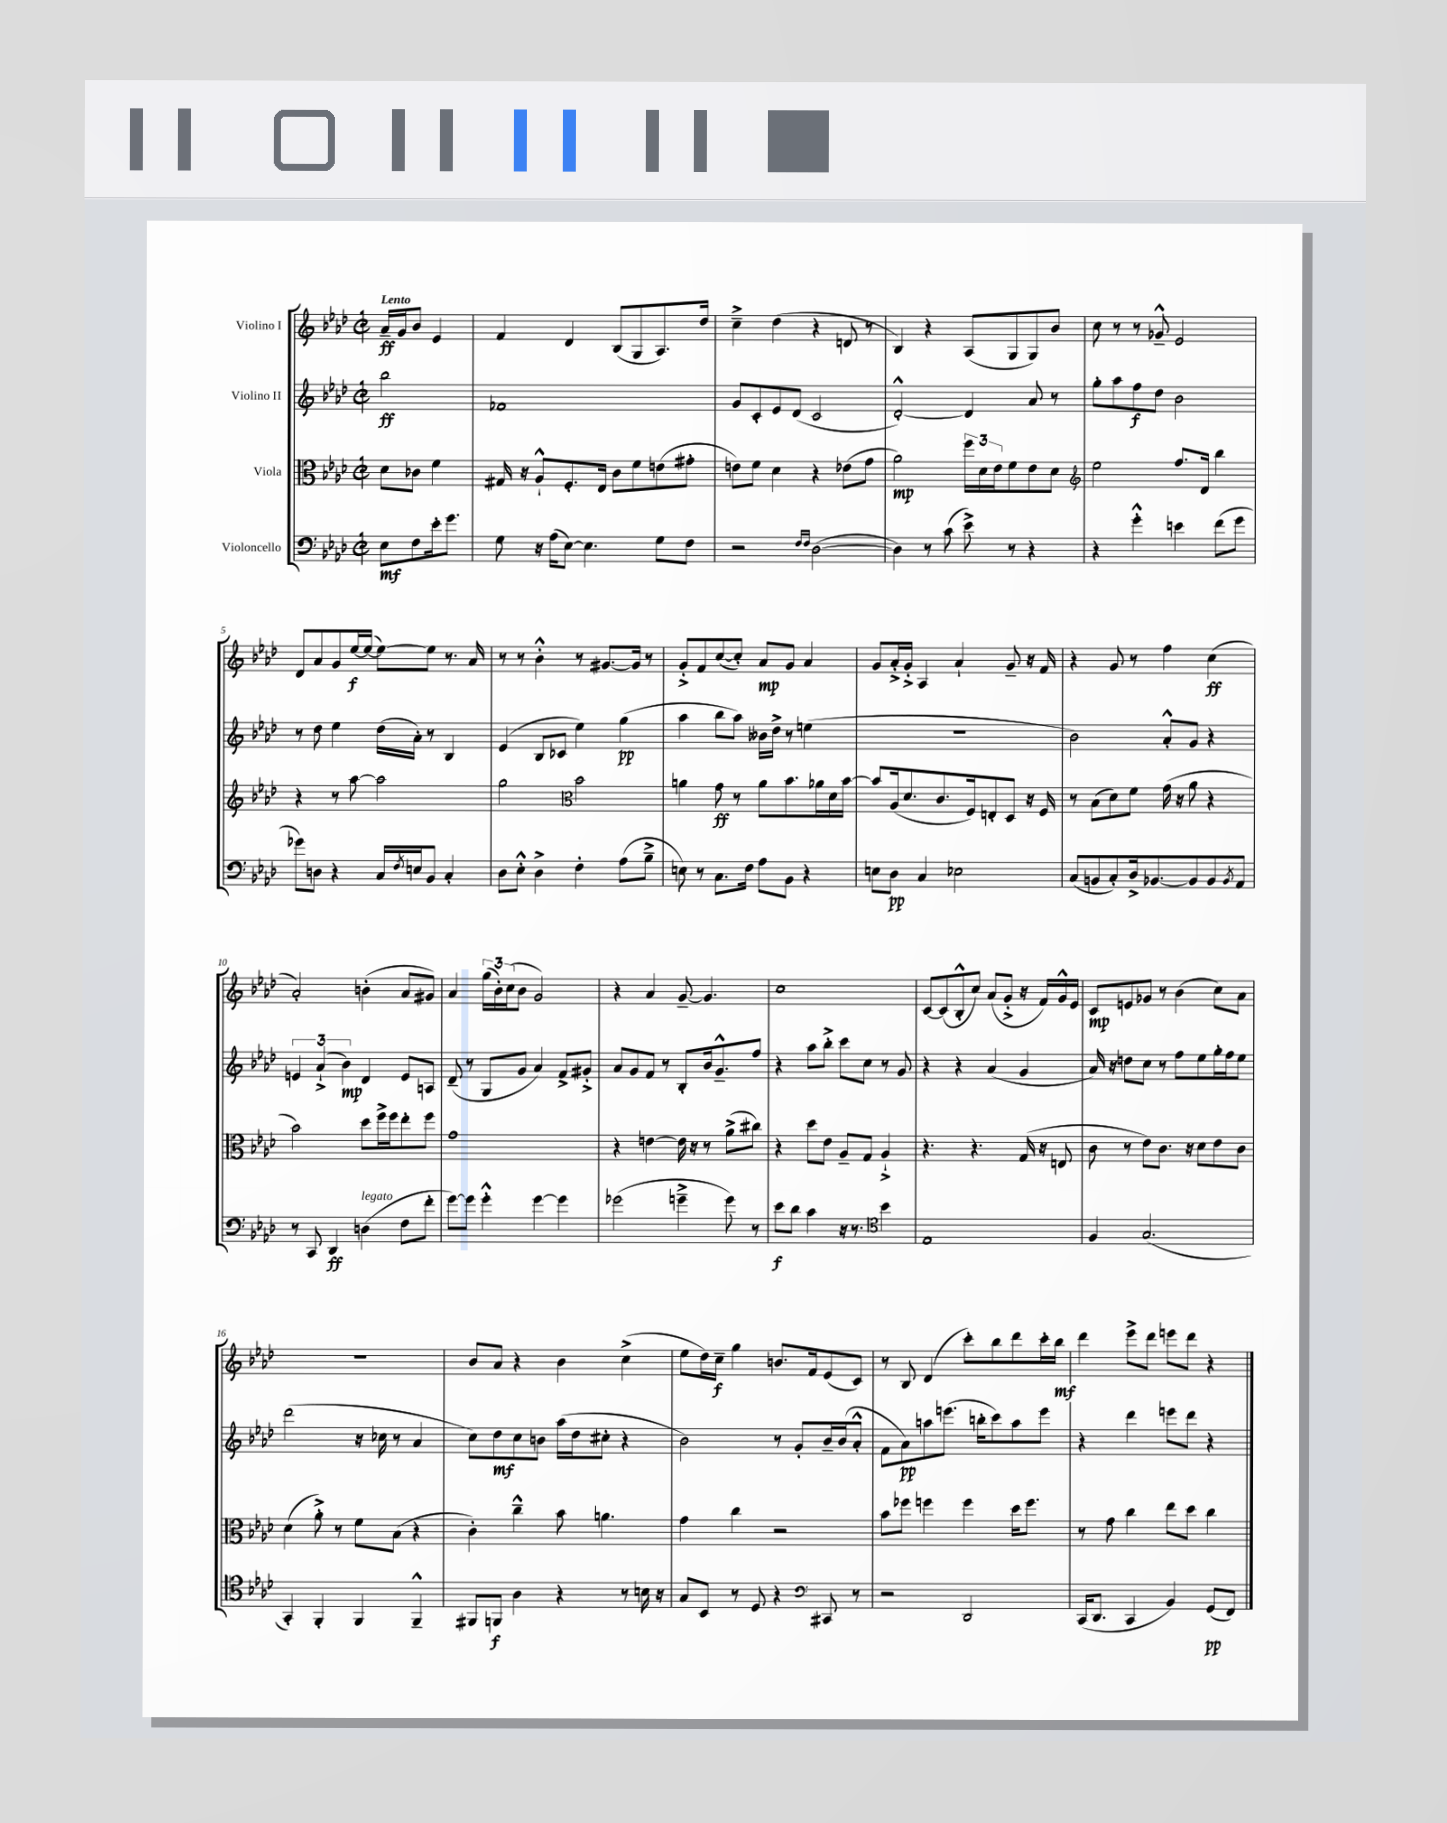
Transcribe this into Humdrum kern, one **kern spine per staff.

**kern	**dynam	**kern	**dynam	**kern	**dynam	**kern	**dynam
*part4	*part4	*part3	*part3	*part2	*part2	*part1	*part1
*staff4	*staff4	*staff3	*staff3	*staff2	*staff2	*staff1	*staff1
*I"Violoncello	*	*I"Viola	*	*I"Violino II	*	*I"Violino I	*
*clefF4	*	*clefC3	*	*clefG2	*	*clefG2	*
*k[b-e-a-d-]	*	*k[b-e-a-d-]	*	*k[b-e-a-d-]	*	*k[b-e-a-d-]	*
*M2/2	*	*M2/2	*	*M2/2	*	*M2/2	*
*met(c|)	*	*met(c|)	*	*met(c|)	*	*met(c|)	*
=	=	=	=	=	=	=	=
!	!	!	!	!	!	!LO:TX:a:B:t=Lento	!
8E-\L	mf	8d-\L	.	2bb-\	ff	16a-~/LL	ff
.	.	.	.	.	.	16g/J	.
8F\	.	8c-X\J	.	.	.	8b-/J	.
16e-'\k	.	4f\	.	.	.	4e-/	.
8.g\J	.	.	.	.	.	.	.
=1	=1	=1	=1	=1	=1	=1	=1
8G\	.	16G#X/	.	1f-X	.	4f/	.
.	.	16r	.	.	.	.	.
16r	.	8A-`^^/L	.	.	.	.	.
(16A-\KL	.	.	.	.	.	.	.
[8E-\J)	.	8.F'/	.	.	.	4d-/	.
4.E-\]	.	.	.	.	.	.	.
.	.	16E-/Jk	.	.	.	.	.
.	.	8c\L	.	.	.	(8B-/L	.
.	.	8f\	.	.	.	8G/	.
8G\L	.	(8en\	.	.	.	8.A-/)	.
8F\J	.	8g#X'\J	.	.	.	.	.
.	.	.	.	.	.	16dd-/Jk	.
=2	=2	=2	=2	=2	=2	=2	=2
2r	.	8en\L)	.	8g/L	.	4cc~^\	.
.	.	8f\J	.	8c'/	.	.	.
.	.	4d-\	.	8e-/	.	(4dd-\	.
.	.	.	.	(8d-/J	.	.	.
16qqF/LL	.	.	.	.	.	.	.
16qqF/JJ	.	.	.	.	.	.	.
([2D-\	.	4r	.	2c/	.	4r	.
.	.	(8e-X\L	.	.	.	8dn/	.
.	.	8g\J	.	.	.	8r	.
=3	=3	=3	=3	=3	=3	=3	=3
4D-\])	.	2a-\)	mp	[2d-'^^/)	.	4B-/)	.
8r	.	.	.	.	.	4r	.
(8c\	.	.	.	.	.	.	.
8e-^\)	.	24ff\LL	.	4d-/]	.	(8A-/L	.
.	.	24d-\	.	.	.	.	.
.	.	24e-\J	.	.	.	.	.
8r	.	8f\	.	.	.	8G/	.
4r	.	8e-\	.	8a-/	.	8G/)	.
.	.	8d-\J	.	8r	.	8b-/J	.
=4	=4	=4	=4	=4	=4	=4	=4
*	*	*clefG2	*	*	*	*	*
4r	.	2ee-\	.	8gg'\L	.	8cc\	.
.	.	.	.	8aa-\	.	8r	.
4g'^^\	.	.	.	8ff\	f	8r	.
.	.	.	.	8dd-\J	.	8g-X~^^/	.
4en\	.	8.ff/L	.	2b-\	.	2e-/	.
.	.	16d-/Jk	.	.	.	.	.
(8f\L	.	4bb-\	.	.	.	.	.
8g\J	.	.	.	.	.	.	.
!!LO:LB:g=z
=5	=5	=5	=5	=5	=5	=5	=5
8g-X\L)	.	4r	.	8r	.	8d-/L	.
8Dn\J	.	.	.	8dd-\	.	8a-/	.
4r	.	8r	.	4ee-\	.	8g/	.
.	.	[8aa-\	.	.	.	[16ee-/L	f
.	.	.	.	.	.	(16ee-/JJ_	.
16C/LL	.	2aa-\]	.	(16dd-\LL	.	8ee-\L_)	.
8qF/	.	.	.	.	.	.	.
16En/J	.	.	.	16a-'\JJ)	.	.	.
8BB-/J	.	.	.	8r	.	8ee-\J]	.
4C'/	.	.	.	4B-/	.	8.r	.
.	.	.	.	.	.	16a-/	.
=6	=6	=6	=6	=6	=6	=6	=6
8D-\L	.	2gg\	.	(4e-/	.	8r	.
8E-'^^\J	.	.	.	.	.	8r	.
4D-^\	.	.	.	8B-/L	.	4b-'^^\	.
.	.	.	.	8c-X/J	.	.	.
*	*	*clefC3	*	*	*	*	*
4F'\	.	2b-\	.	4ee-\)	.	8r	.
.	.	.	.	.	.	[8.g#X/L	.
(8A-\L	.	.	.	(4gg\	pp	.	.
.	.	.	.	.	.	16g#/Jk]	.
8B-~^\J	.	.	.	.	.	8r	.
=7	=7	=7	=7	=7	=7	=7	=7
8En\)	.	4an\	.	4aa-\	.	8g'^/L	.
8r	.	.	.	.	.	8f/	.
8.C\L	.	8g\	ff	8bb-\L	.	([8cc/	.
.	.	8r	.	8aa-\J)	.	8cc'/J])	.
16F\Jk	.	.	.	.	.	.	.
8A-\L	.	8a\L	.	16b--X\LL	.	8a-/L	mp
.	.	.	.	16dd-^\JJ	.	.	.
8BB-\J	.	8.b-\	.	8r	.	8g/J	.
4r	.	.	.	(4een\	.	4a-/	.
.	.	16a-X\L	.	.	.	.	.
.	.	16d-\	.	.	.	.	.
.	.	[16b-\JJ	.	.	.	.	.
=8	=8	=8	=8	=8	=8	=8	=8
8En\L	.	8b-/L]	.	1r	.	8g/L	.
8D-\J	pp	(16A-/k	.	.	.	16a-'^/L	.
.	.	8.d-/	.	.	.	16g'^/JJ	.
4C/	.	.	.	.	.	4A-/	.
.	.	8.c/	.	.	.	.	.
2E-X\	.	.	.	.	.	4a-`/	.
.	.	16F/k)	.	.	.	.	.
.	.	8En'/	.	.	.	.	.
.	.	8D-/J	.	.	.	8g~/	.
.	.	16r	.	.	.	16r	.
.	.	16F/	.	.	.	16f/	.
=9	=9	=9	=9	=9	=9	=9	=9
(8C/L	.	8r	.	2b-\)	.	4r	.
8BBn/	.	(8B-\L	.	.	.	.	.
8C'/)	.	8d-\)	.	.	.	8g/	.
16D-^/k	.	8f\J	.	.	.	8r	.
[8.BB-X/	.	.	.	.	.	.	.
.	.	(16g\	.	8a-'^^/L	.	4ff\	.
.	.	16r	.	.	.	.	.
8BB-/]	.	8a-\	.	8g/J	.	.	.
8BB-/	.	4r	.	4r	.	(4cc\	ff
8qBB-/	.	.	.	.	.	.	.
8AA-/J	.	.	.	.	.	.	.
!!LO:LB:g=z
=10	=10	=10	=10	=10	=10	=10	=10
8r	.	2b-\)	.	6en/	.	2a-'/)	.
8CC/	.	.	.	.	.	.	.
.	.	.	.	(6a-`^/	.	.	.
4DD-/	ff	.	.	.	.	.	.
.	.	.	.	6b-\)	mp	.	.
!LO:TX:a:i:t=legato	!	!	!	!	!	!	!
(4Dn\	.	8dd-\L	.	4d-/	.	(4bn'\	.
.	.	16ff^\L	.	.	.	.	.
.	.	16ff\J	.	.	.	.	.
8F\L	.	8ee-'\	.	8e/L	.	8a-/L	.
8f'\J	.	8ff\J	.	8An/J	.	8g#X/J)	.
=11	=11	=11	=11	=11	=11	=11	=11
[8g\L)	.	1g	.	(8d-~/	.	4a-/	.
8g\J]	.	.	.	8r	.	.	.
4g'^^\	.	.	.	8G/L	.	(24gg\LL	.
.	.	.	.	.	.	24b-'\)	.
.	.	.	.	.	.	(24cc\J	.
.	.	.	.	8g/J	.	8b-\J	.
[4g\	.	.	.	4a-/)	.	2g/)	.
4g\]	.	.	.	8f^/L	.	.	.
.	.	.	.	8g#X'^/J	.	.	.
=12	=12	=12	=12	=12	=12	=12	=12
(2g-X\	.	4r	.	8a-/L	.	4r	.
.	.	.	.	8g/	.	.	.
.	.	[4en\	.	8f/J	.	4a-/	.
.	.	.	.	8r	.	.	.
4gn~^\	.	16e\]	.	8B-'/L	.	[8g~/	.
.	.	16r	.	.	.	.	.
.	.	8r	.	16b-/k	.	4.g/]	.
.	.	.	.	8.g~^^/	.	.	.
8g\)	.	(8a-^\L	.	.	.	.	.
8r	.	8cc#X\J)	.	8ff/J	.	.	.
=13	=13	=13	=13	=13	=13	=13	=13
8e-\L	f	4r	.	4r	.	1cc	.
8d-\J	.	.	.	.	.	.	.
4c\	.	8dd-\L	.	8aa-\L	.	.	.
.	.	8e-\J	.	8bb-'^\J	.	.	.
16r	.	8A-~/L	.	8ccc\L	.	.	.
8.r	.	.	.	.	.	.	.
.	.	8G/J	.	8cc\J	.	.	.
*clefC4	*	*	*	*	*	*	*
4b-\	.	4A-`^/	.	8r	.	.	.
.	.	.	.	8g/	.	.	.
=14	=14	=14	=14	=14	=14	=14	=14
1E-	.	4.r	.	4r	.	[8c/L	.
.	.	.	.	.	.	(8c/]	.
.	.	.	.	4r	.	8B-'^^/	.
.	.	4.r	.	.	.	8cc/J)	.
.	.	.	.	(4a-/	.	(8a-/L	.
.	.	.	.	.	.	8g'^/J	.
.	.	(16G/	.	4g/	.	16r	.
.	.	16r	.	.	.	16f/LL)	.
.	.	8En/	.	.	.	16g^^/	.
.	.	.	.	.	.	16e-/JJ	.
=15	=15	=15	=15	=15	=15	=15	=15
4F/	.	8c\	.	16a-/)	.	8c/L	mp
.	.	.	.	16r	.	.	.
.	.	8r	.	8ddn\L	.	8en/	.
(2.G/	.	8e-\L)	.	8cc\J	.	8g-X/J	.
.	.	8.c\J	.	8r	.	8r	.
.	.	.	.	8ff\L	.	(4b-\	.
.	.	16r	.	.	.	.	.
.	.	8d-\L	.	8ee-\	.	.	.
.	.	8e-\	.	16gg'\L	.	8cc\L)	.
.	.	.	.	16ff\J	.	.	.
.	.	8c\J	.	8ee-\J	.	8a-\J	.
!!LO:LB:g=z
=16	=16	=16	=16	=16	=16	=16	=16
4GG'/)	.	(4d-\	.	(2ddd-\	.	1r	.
4FF'/	.	8a-'^\)	.	.	.	.	.
.	.	8r	.	.	.	.	.
4FF/	.	8f\L	.	16r	.	.	.
.	.	.	.	16cc-X\	.	.	.
.	.	(8B-\J	.	8r	.	.	.
4FF~^^/	.	4r	.	4a-/	.	.	.
=17	=17	=17	=17	=17	=17	=17	=17
8FF#X/L	.	4c'\)	.	8cc\L)	.	8b-/L	.
8FFn/J	f	.	.	8dd-\	mf	8a-/J	.
4A-\	.	4cc~^^\	.	8cc\	.	4r	.
.	.	.	.	8bn\J	.	.	.
4r	.	8b-\	.	(16aa-\LL	.	4b-\	.
.	.	.	.	16dd-\J	.	.	.
.	.	4.an\	.	8cc#X'\J	.	.	.
8r	.	.	.	4r	.	(4cc^\	.
16Bn\	.	.	.	.	.	.	.
16r	.	.	.	.	.	.	.
=18	=18	=18	=18	=18	=18	=18	=18
8G/L	.	4g\	.	2b-\)	.	8ee-\L	.
8BB-/J	.	.	.	.	.	16dd-\L)	.
.	.	.	.	.	.	16cc~\JJ	f
8r	.	4cc\	.	.	.	4gg\	.
8D-/	.	.	.	.	.	.	.
4r	.	2r	.	8r	.	8.bn/L	.
.	.	.	.	8g'/L	.	.	.
.	.	.	.	.	.	16f/k	.
*clefF4	*	*	*	*	*	*	*
8CC#X/	.	.	.	16b-~/L	.	(8e-/	.
.	.	.	.	(16b-/J	.	.	.
8r	.	.	.	8a-'^^/J	.	8c/J)	.
=19	=19	=19	=19	=19	=19	=19	=19
2r	.	8b-\L	.	8f\L	.	8r	.
.	.	8ff-X\J	.	8a-\)	pp	8B-/	.
.	.	4ffn\	.	8aan\	.	(4d-/	.
.	.	.	.	(8.eeen\J	.	.	.
2DD-/	.	4ff\	.	.	.	8ccc'\L)	.
.	.	.	.	16bbn'\KL	.	.	.
.	.	.	.	8ccc\)	.	8bb-\	.
.	.	16dd-\KL	.	8aa\	.	8ddd-\	.
.	.	8.ff\J	.	.	.	.	.
.	.	.	.	8eee\J	.	16ccc'\L	.
.	.	.	.	.	.	16bb-\JJ	mf
=20	=20	=20	=20	=20	=20	=20	=20
(16CC/KL	.	8r	.	4r	.	4ddd-\	.
8.DD-/J	.	.	.	.	.	.	.
.	.	8g\	.	.	.	.	.
4CC/	.	4cc\	.	4ddd-\	.	8eee-^\L	.
.	.	.	.	.	.	8ddd-\J	.
4BB-/)	.	8ee-\L	.	8eeen\L	.	8eeen\L	.
.	.	8dd-\J	.	8ddd-\J	.	8ddd-\J	.
(8GG/L	pp	4cc\	.	4r	.	4r	.
8FF/J)	.	.	.	.	.	.	.
==	==	==	==	==	==	==	==
*-	*-	*-	*-	*-	*-	*-	*-
